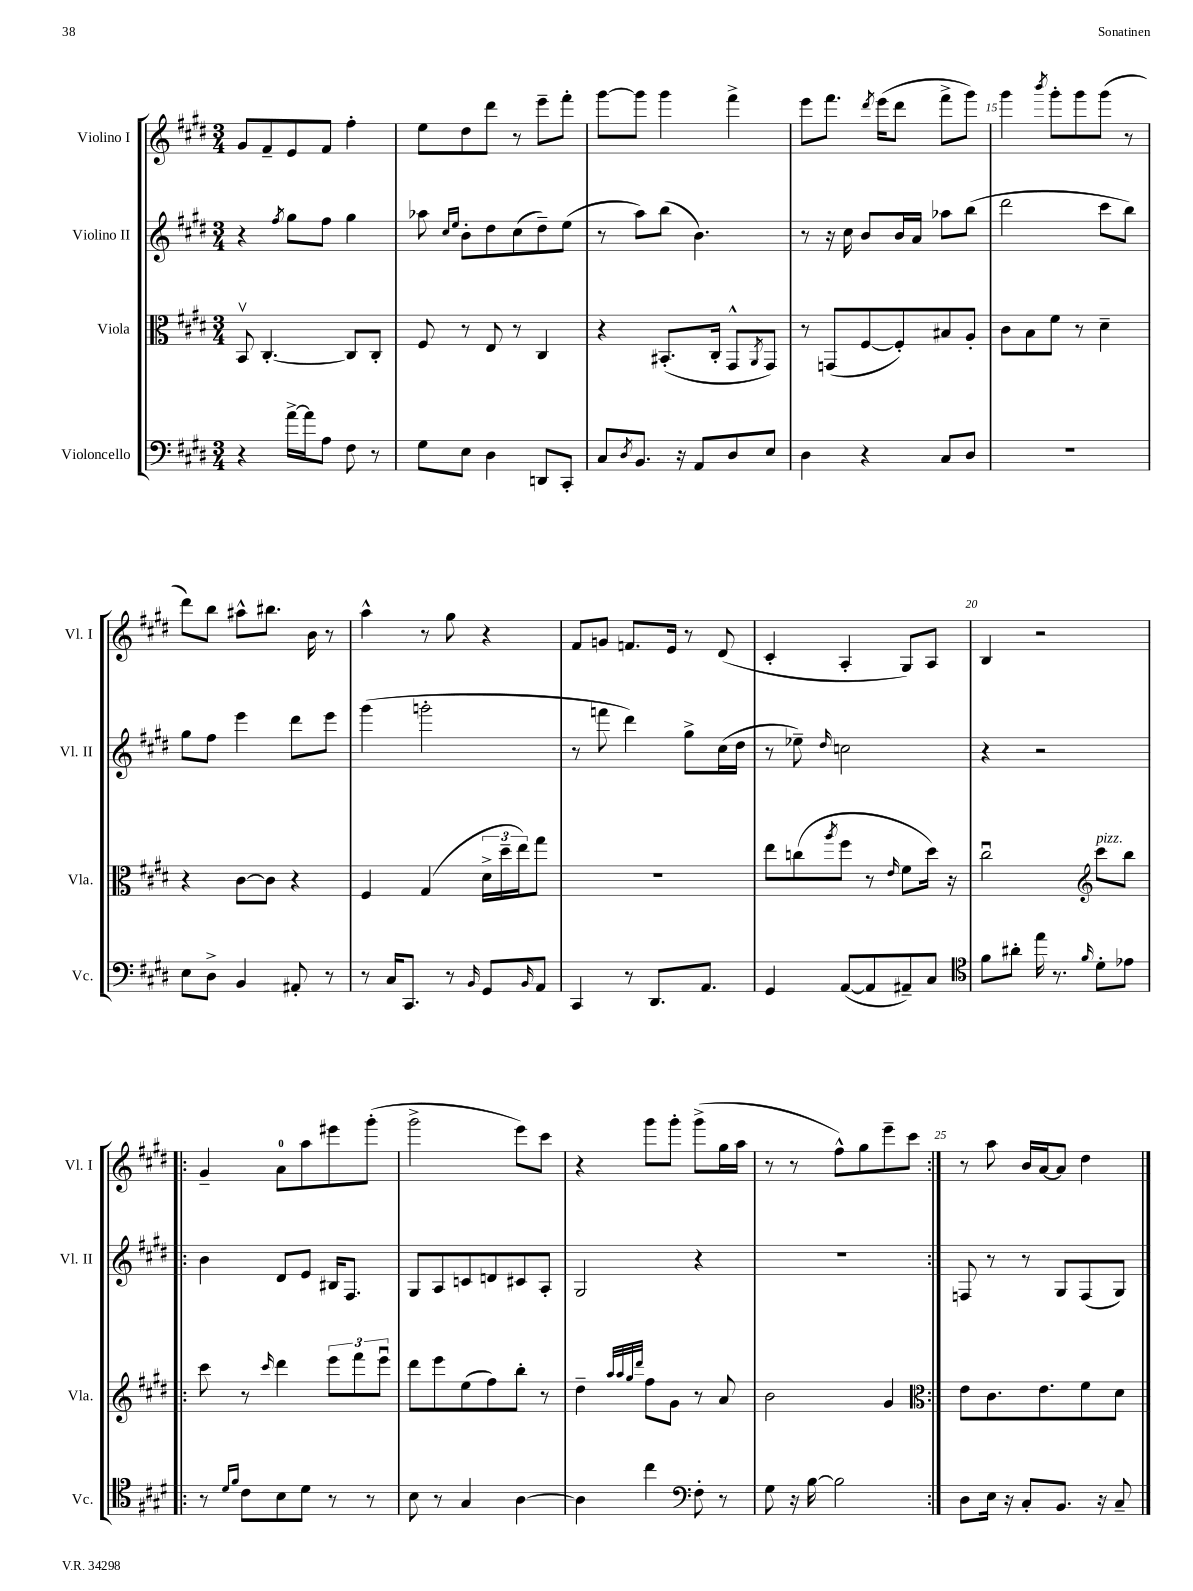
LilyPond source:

<<
\new StaffGroup <<
\new Staff = "s0" \with { instrumentName = "Violino I" shortInstrumentName = "Vl. I" } {
    \clef treble \key e \major \numericTimeSignature \time 3/4
    gis'8 fis'8-- e'8 fis'8 fis''4-. |
    e''8 dis''8 dis'''8 r8 e'''8-- fis'''8-. |
    gis'''8~ gis'''8 gis'''4 fis'''4-> |
    e'''8 fis'''8. \acciaccatura { dis'''8 } e'''16( dis'''8 fis'''8-> gis'''8) |
    gis'''4 \acciaccatura { b'''8 } gis'''8-. gis'''8 gis'''8( r8 |
    dis'''8) b''8 ais''8-^ bis''8. b'16 r8 |
    a''4-^ r8 gis''8 r4 |
    fis'8 g'8 f'8. e'16 r8 dis'8( |
    cis'4-. a4-. gis8) a8 |
    b4 r2 |
    \repeat volta 2 { gis'4-- a'8-0 a''8 eis'''8 gis'''8-.( |
    gis'''2-> e'''8) cis'''8 |
    r4 gis'''8 gis'''8-. gis'''8->( gis''16 a''16 |
    r8 r8 fis''8-^) gis''8 e'''8-- cis'''8 | }
    r8 a''8 b'16 a'16~ a'8 dis''4 \bar "|." |
}
\new Staff = "s1" \with { instrumentName = "Violino II" shortInstrumentName = "Vl. II" } {
    \clef treble \key e \major \numericTimeSignature \time 3/4
    r4 \acciaccatura { fis''8 } gis''8 fis''8 gis''4 |
    aes''8 \grace { cis''16 e''16 } b'8-. dis''8 cis''8( dis''8--) e''8( |
    r8 a''8) b''8( b'4.) |
    r8 r16 cis''16 b'8 b'16 a'16 aes''8 b''8( |
    dis'''2 cis'''8 b''8) |
    gis''8 fis''8 e'''4 dis'''8 e'''8 |
    gis'''4( g'''2-. |
    r8 f'''8 dis'''4) gis''8-> cis''16( dis''16 |
    r8 ees''8--) \grace { dis''16 } c''2 |
    r4 r2 |
    \repeat volta 2 { b'4 dis'8 e'8 bis16 fis8. |
    gis8 a8 c'8 d'8 cis'8 a8-. |
    gis2 r4 |
    R2. | }
    f8 r8 r8 gis8 f8( gis8) \bar "|." |
}
\new Staff = "s2" \with { instrumentName = "Viola" shortInstrumentName = "Vla." } {
    \clef alto \key e \major \numericTimeSignature \time 3/4
    b,8\upbow cis4.~-. cis8 cis8-. |
    fis8 r8 e8 r8 cis4 |
    r4 bis,8.-.( cis16-. gis,8-^ \acciaccatura { a,8 } gis,8) |
    r8 g,8( fis8~ fis8-.) bis8 a8-. |
    cis'8 b8 fis'8 r8 dis'4-- |
    r4 cis'8~ cis'8 r4 |
    fis4 gis4( \tuplet 3/2 { dis'16-> dis''16-- e''16) } gis''8 |
    R2. |
    e''8 c''8( \acciaccatura { a''8 } fis''8 r8 \grace { e'16 } fis'8 dis''16) r16 |
    cis''2\downbow \clef treble cis'''8^\markup { \italic "pizz." } b''8 |
    \repeat volta 2 { cis'''8 r8 \grace { cis'''16 } dis'''4 \tuplet 3/2 { e'''8 fis'''8 e'''8\downbow } |
    dis'''8 e'''8 e''8( fis''8) b''8-. r8 |
    dis''4-- \grace { a''32 a''32 gis''32 dis'''32 } fis''8 gis'8 r8 a'8 |
    b'2 gis'4 | }
    \clef alto e'8 cis'8. e'8. fis'8 dis'8 \bar "|." |
}
\new Staff = "s3" \with { instrumentName = "Violoncello" shortInstrumentName = "Vc." } {
    \clef bass \key e \major \numericTimeSignature \time 3/4
    r4 a'16~-> a'16 a8 fis8 r8 |
    gis8 e8 dis4 d,8 cis,8-. |
    cis8 \acciaccatura { dis8 } b,8. r16 a,8 dis8 e8 |
    dis4 r4 cis8 dis8 |
    R2. |
    e8 dis8-> b,4 ais,8-. r8 |
    r8 cis16 cis,8. r8 \grace { b,16 } gis,8 \grace { b,16 } a,8 |
    cis,4 r8 dis,8. a,8. |
    gis,4 a,8~( a,8 ais,8--) cis8 |
    \clef tenor fis'8 ais'8-. e''16 r8. \grace { fis'16 } dis'8-. ees'8 |
    \repeat volta 2 { r8 \grace { dis'16 fis'16 } cis'8 b8 dis'8 r8 r8 |
    b8 r8 gis4 a4~ |
    a4 cis''4 \clef bass fis8-. r8 |
    gis8 r16 b16~ b2 | }
    dis8 e16 r16 cis8-. b,8. r16 cis8-- \bar "|." |
}
>>
>>
\layout { \context { \Score currentBarNumber = #11 \override BarNumber.break-visibility = ##(#f #t #t) barNumberVisibility = #(every-nth-bar-number-visible 5) } }
